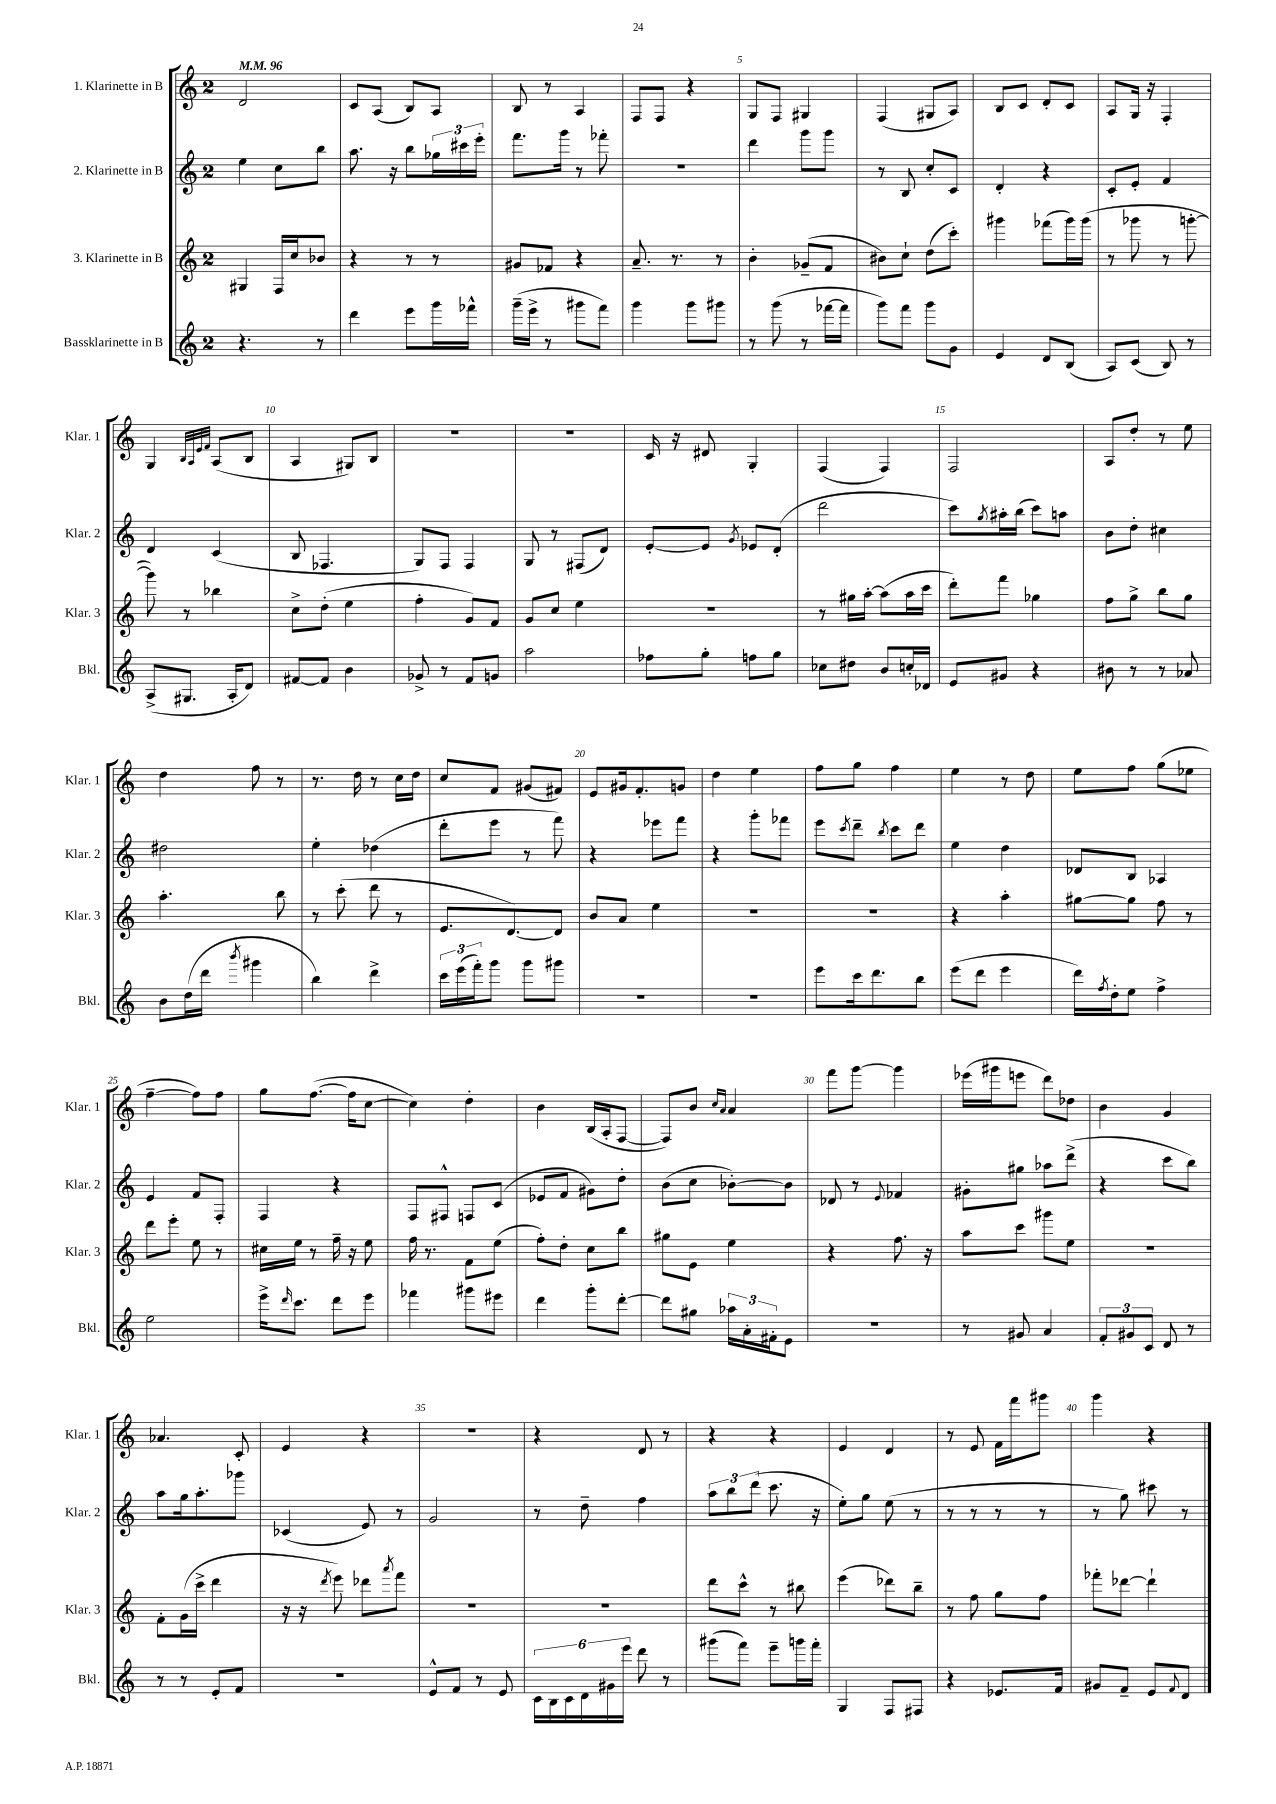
<<
\new StaffGroup <<
\new Staff = "s0" \with { instrumentName = "1. Klarinette in B" shortInstrumentName = "Klar. 1" } {
    \clef treble \key c \major \once \override Staff.TimeSignature.style = #'single-digit \time 2/4 \tempo 4 = 96
    d'2 |
    c'8 a8( b8) a8 |
    b8 r8 a4 |
    f8 f8 r4 |
    g8 f8 gis4 |
    f4( gis8 a8) |
    b8 c'8 d'8-. c'8 |
    a8 g16 r16 f4-. |
    g4 \grace { b32 a32 e'32 f'32 } a8( b8 |
    a4 gis8) b8 |
    R2 |
    r2 |
    c'16 r16 dis'8 g4-. |
    f4( f4) |
    f2 |
    a8 d''8-. r8 e''8 |
    d''4 f''8 r8 |
    r8. d''16 r8 c''16 d''16 |
    c''8 f'8 gis'8( fis'8) |
    e'8 gis'16 f'8.-. g'8 |
    d''4 e''4 |
    f''8 g''8 f''4 |
    e''4 r8 d''8 |
    e''8 f''8 g''8( ees''8 |
    f''4~-- f''8) f''8 |
    g''8 f''8.~( f''16 c''8~ |
    c''4) d''4-. |
    b'4 b16( a16-. f8~ |
    f8) b'8 \grace { c''16 a'16 } a'4 |
    f'''8 g'''8~ g'''4 |
    ees'''16( gis'''16 e'''8 d'''8) des''8 |
    b'4 g'4 |
    aes'4. c'8-. |
    e'4 r4 |
    r2 |
    r4 d'8 r8 |
    r4 r4 |
    e'4 d'4 |
    r8 e'8 f'16 f'''16 gis'''8 |
    g'''4 r4 \bar "|." |
}
\new Staff = "s1" \with { instrumentName = "2. Klarinette in B" shortInstrumentName = "Klar. 2" } {
    \clef treble \key c \major \once \override Staff.TimeSignature.style = #'single-digit \time 2/4
    e''4 c''8 b''8 |
    a''8. r16 b''8 \tuplet 3/2 { ges''16 cis'''16 e'''16-. } |
    f'''8. g'''16 r8 fes'''8-. |
    R2 |
    d'''4 g'''8 g'''8 |
    r8 b8 c''8-. c'8 |
    d'4-. r4 |
    c'8-. e'8-. f'4 |
    d'4 c'4( |
    b8 fes4. |
    g8) f8 f4 |
    g8 r8 fis8( d'8) |
    e'8~-. e'8 \acciaccatura { g'8 } ees'8 d'8-.( |
    d'''2 |
    c'''8) \acciaccatura { g''8 } ais''16-. b''16( c'''8) a''8 |
    b'8 d''8-. cis''4 |
    dis''2 |
    e''4-. des''4( |
    d'''8-. e'''8 r8 f'''8) |
    r4 ees'''8 f'''8 |
    r4 g'''8-. fes'''8 |
    e'''8 \acciaccatura { c'''8 } d'''8-- \acciaccatura { b''8 } c'''8 d'''8 |
    e''4 d''4 |
    des'8 b8 aes4 |
    e'4 f'8 f8-. |
    f4 r4 |
    f8 fis8-^ f8 c'8( |
    ees'8 f'8 gis'8) d''8-. |
    b'8( c''8 bes'8~-.) bes'8 |
    des'8 r8 \appoggiatura { e'8 } fes'4 |
    gis'8-. gis''8 aes''8 d'''8->( |
    r4 c'''8 b''8) |
    a''8 g''16 a''8.-. ges'''8 |
    ces'4( e'8) r8 |
    g'2 |
    r8 d''8-- f''4 |
    \tuplet 3/2 { a''8 b''8 d'''8( } c'''8. r16 |
    e''8-.) g''8 e''8( r8 |
    r8 r8 r8 r8 |
    r8 g''8) cis'''8 r8 \bar "|." |
}
\new Staff = "s2" \with { instrumentName = "3. Klarinette in B" shortInstrumentName = "Klar. 3" } {
    \clef treble \key c \major \once \override Staff.TimeSignature.style = #'single-digit \time 2/4
    gis4 f16 c''16 bes'8 |
    r4 r8 r8 |
    gis'8 fes'8 r4 |
    a'8.-- r8. r8 |
    b'4-. ges'8--( f'8 |
    bis'8) c''8-! d''8( c'''8-.) |
    gis'''4 fes'''8( gis'''16) gis'''16( |
    r8 ges'''8 r8 g'''8~-. |
    g'''8) r8 bes''4 |
    c''8-> d''8-.( e''4 |
    f''4-. g'8) f'8 |
    g'8 c''8 e''4 |
    r2 |
    r8 gis''16 a''16~-. a''8( a''16 c'''16 |
    d'''8-.) f'''8 ges''4 |
    f''8 g''8-> b''8 g''8 |
    a''4.-. b''8 |
    r8 c'''8-.( d'''8 r8 |
    e'8. d'8.~) d'8 |
    b'8 a'8 e''4 |
    R2 |
    R2 |
    r4 a''4-. |
    gis''8~ gis''8 f''8 r8 |
    d'''8 e'''8-. e''8 r8 |
    cis''16 e''16 r8 f''16-- r16 e''8 |
    f''16 r8. f'8 e''8( |
    f''8-.) d''8-. c''8 b''8 |
    gis''8 e'8 e''4 |
    r4 f''8. r16 |
    a''8 c'''8 gis'''8 e''8 |
    r2 |
    f'8-. g'16( c'''16-> d'''4 |
    r16 r16 \acciaccatura { d'''8 } e'''8) des'''8 \acciaccatura { a'''8 } f'''8 |
    R2 |
    R2 |
    d'''8 c'''8-^ r8 bis''8 |
    e'''4( des'''8) b''8-- |
    r8 f''8 g''8 f''8 |
    fes'''8-. des'''8~ des'''4-! \bar "|." |
}
\new Staff = "s3" \with { instrumentName = "Bassklarinette in B" shortInstrumentName = "Bkl." } {
    \clef treble \key c \major \once \override Staff.TimeSignature.style = #'single-digit \time 2/4
    r4. r8 |
    d'''4 e'''8 g'''16 fes'''16-^ |
    g'''16--( e'''16-> r8 gis'''8 f'''8) |
    g'''4 g'''8 gis'''8 |
    r8 g'''8( r8 fes'''16~ fes'''16 |
    g'''8) f'''8 g'''8 g'8 |
    e'4 d'8 b8( |
    a8) c'8( b8) r8 |
    a8->( gis8. a16-. d'8) |
    fis'8~ fis'8 b'4 |
    ges'8-> r8 f'8 g'8 |
    a''2 |
    fes''8 g''8-. f''8 g''8 |
    ces''8 dis''8 b'8 c''16-. des'16 |
    e'8 gis'8 r4 |
    bis'8 r8 r8 aes'8 |
    b'8 d''16( d'''16 \acciaccatura { b'''8 } gis'''4 |
    b''4) d'''4-> |
    \tuplet 3/2 { c'''16 e'''16( f'''16-.) } g'''8 g'''8 gis'''8 |
    R2 |
    R2 |
    e'''8 c'''16 d'''8. b''8 |
    e'''8( d'''8 e'''4 |
    d'''16) \acciaccatura { f''8 } d''16-. e''8 f''4-> |
    e''2 |
    e'''16-> \grace { d'''16 } c'''8. d'''8 e'''8 |
    fes'''4 gis'''8 eis'''8 |
    d'''4 g'''8-. d'''8~-. |
    d'''8 gis''8 \tuplet 3/2 { aes''16 a'16-. fis'16-. } e'8 |
    r2 |
    r8 gis'8 a'4 |
    \tuplet 3/2 { f'8-. gis'8 c'8 } d'8 r8 |
    r8 r8 e'8-. f'8 |
    R2 |
    e'8-^ f'8 r8 e'8 |
    \tuplet 6/4 { c'16 b16 c'16 d'16 gis'16 e'''16 } d'''8 r8 |
    gis'''8( f'''8) e'''8-- g'''16 f'''16-. |
    g4 f8 fis8 |
    r4 ees'8. f'16 |
    gis'8 f'8-- e'8 \appoggiatura { f'8 } d'8 \bar "|." |
}
>>
>>
\layout { \context { \Score \override BarNumber.break-visibility = ##(#f #t #t) barNumberVisibility = #(every-nth-bar-number-visible 5) } }
